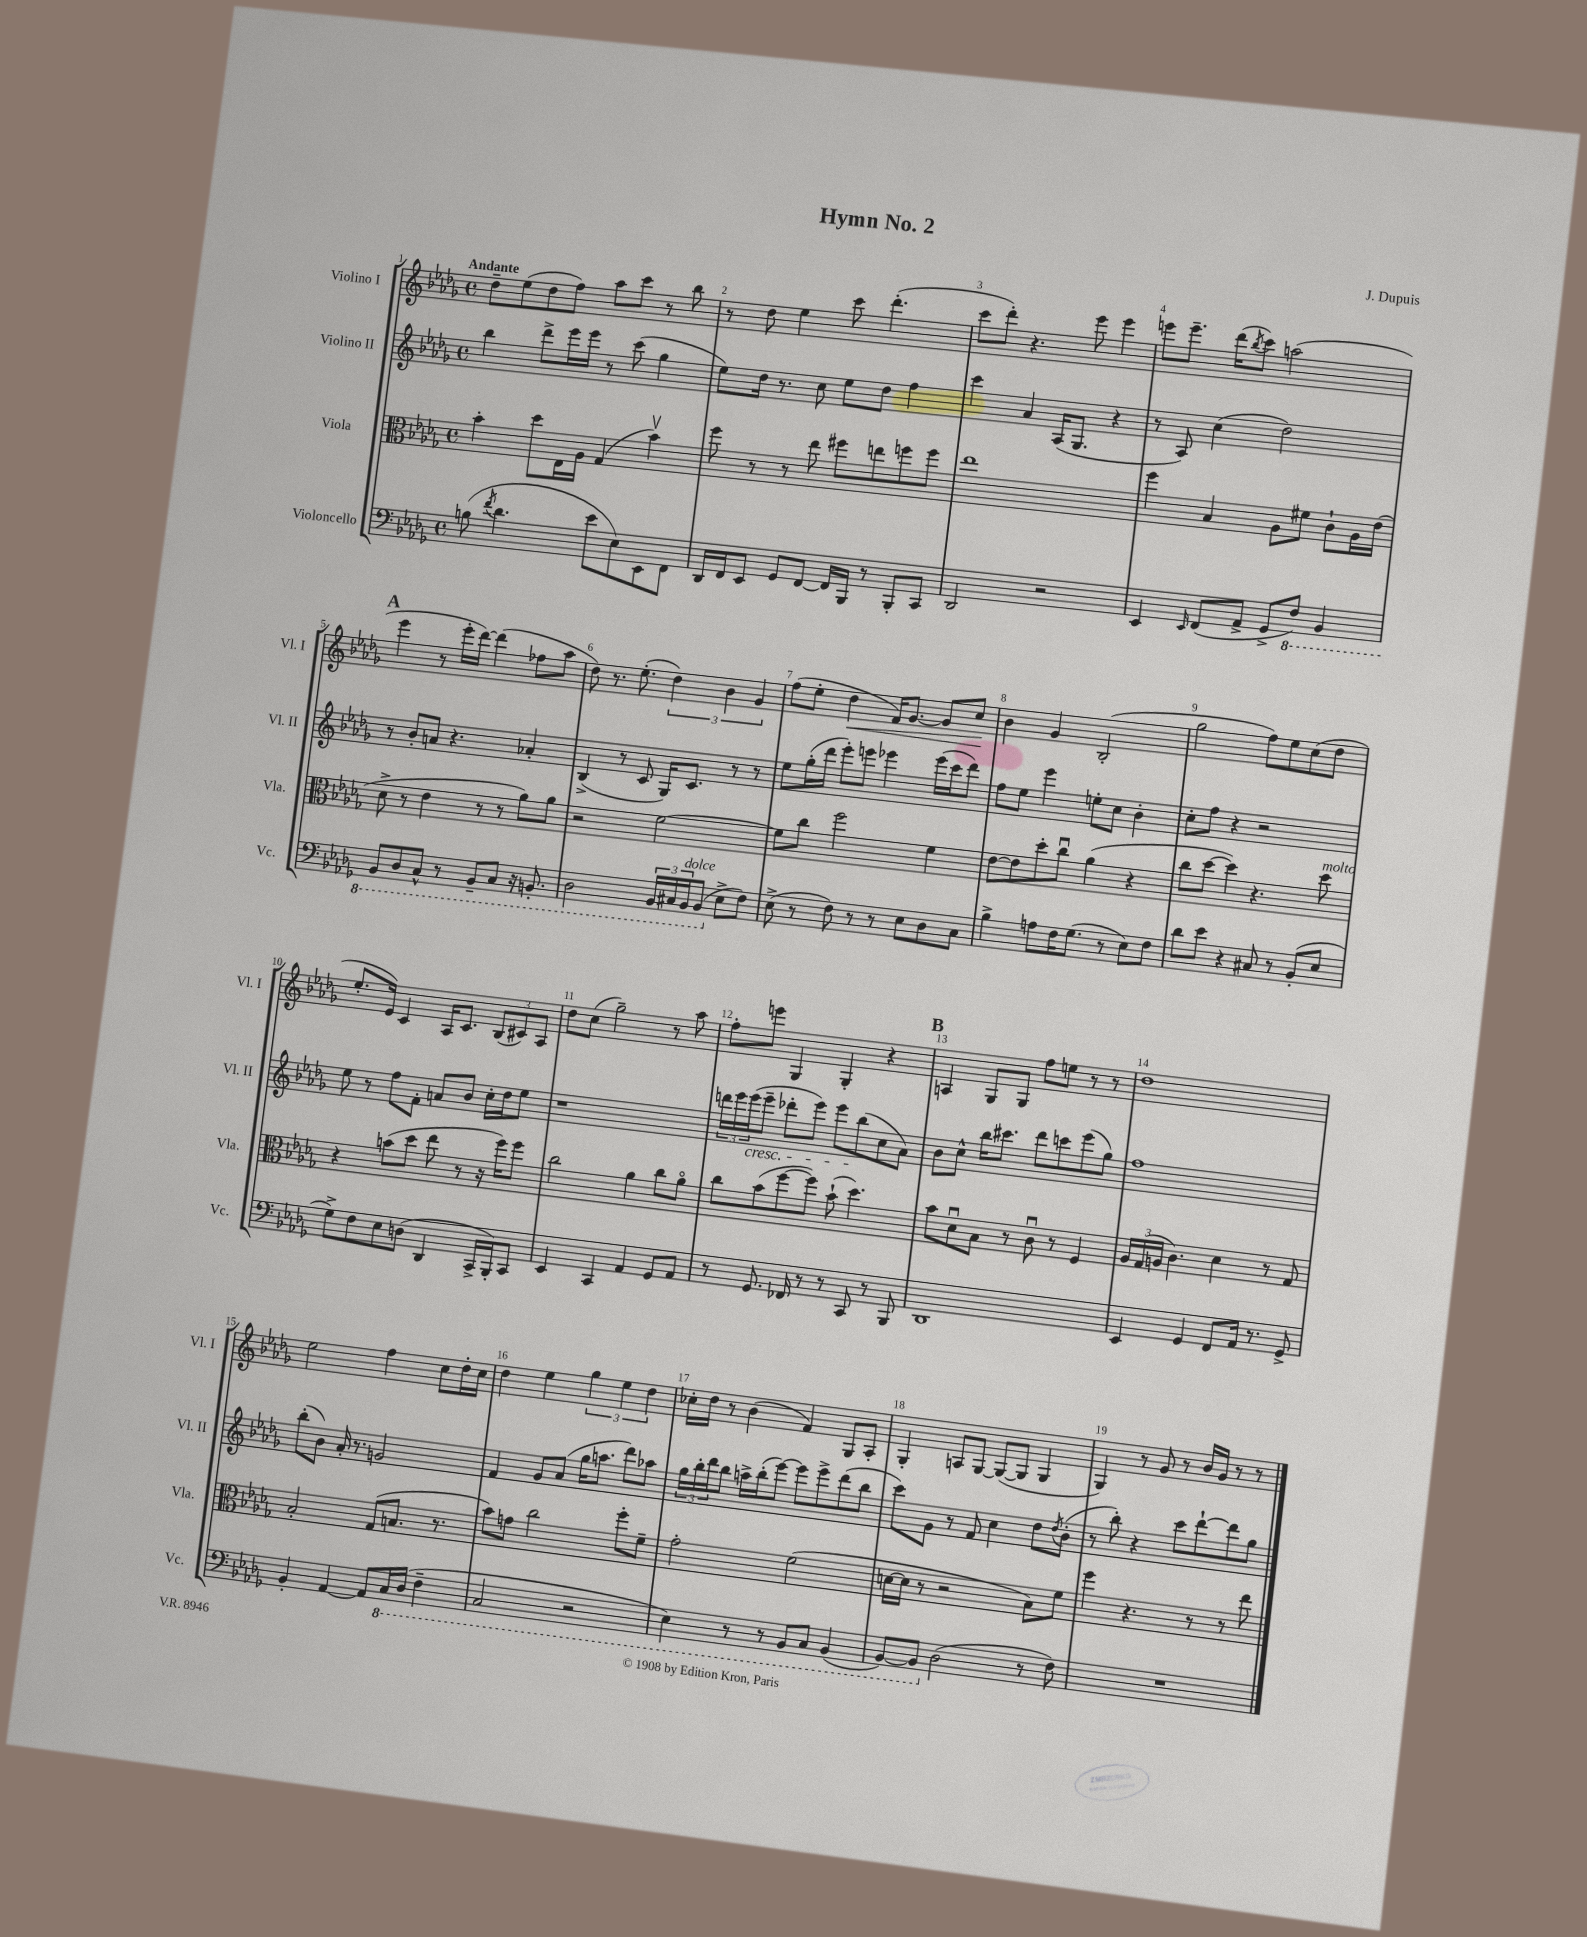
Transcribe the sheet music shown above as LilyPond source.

\header { title = "Hymn No. 2" composer = "J. Dupuis" }
<<
\new StaffGroup <<
\new Staff = "s0" \with { instrumentName = "Violino I" shortInstrumentName = "Vl. I" } {
    \clef treble \key des \major \defaultTimeSignature \time 4/4 \tempo "Andante"
    des''8-- ees''8( des''8 f''8) aes''8 c'''8 r8 bes''8 |
    r8 des''8 ees''4 c'''8 des'''4.-.( |
    c'''8 des'''8-.) r4. ees'''8 ees'''4 |
    e'''8 e'''8.-- des'''16( \acciaccatura { bes''8 } c'''8) a''2( |
    \mark \markup { \bold "A" } ees'''4 r8 ees'''16-. des'''16~) des'''4( fes''8 aes''8 |
    des''8) r8. ees''8.-.( \tuplet 3/2 { des''4) bes'4 ges'4 } |
    f''8( ees''8-. des''4\< f'16) ges'8.~ ges'8 c''8\! |
    bes'4 ges'4 bes2-.( |
    ges''2 f''8) ees''8 c''8( des''8 |
    ees''8.-. ees'16) c'4 aes16 c'8. \tuplet 3/2 { bes8( cis'8) aes8 } |
    des''8 c''8( ges''2--) r8 aes''8 |
    f''8-. e'''8 ges4 ges4-. r4 |
    \mark \markup { \bold "B" } a4 ges8 ges8 f''8 e''8 r8 r8 |
    des''1 |
    ees''2 f''4 c''8 des''16-. c''16 |
    des''4 ees''4 \tuplet 3/2 { ges''4 ees''4 des''4 } |
    ces''16-. des''16 r8 bes'4( f'4) ges8 aes8-. |
    ges4-. a8 ges8~ ges8~( ges8 ges4 |
    ges4) r8 ges'8 r8 bes'16 ges'16 r8 r8 \bar "|." |
}
\new Staff = "s1" \with { instrumentName = "Violino II" shortInstrumentName = "Vl. II" } {
    \clef treble \key des \major \defaultTimeSignature \time 4/4
    bes''4 des'''8-> ees'''16 ees'''16 r8 c'''8( ges''4 |
    ees''8) des''16 r8. c''8 ees''8 des''8 f''4 |
    c'''4 aes'4 aes16( ges8. r4 |
    r8 aes8) c''4( des''2) |
    \mark \markup { \bold "A" } r8 bes'8-. a'8 r4. aes'4-. |
    bes4->( r8 c'8 ges16) c'8. r8 r8 |
    ees''8 ges''16-.( des'''16 ees'''8-.) e'''8 ees'''4 ees'''16( c'''16 des'''8) |
    f''8 ees''8 ees'''4 e''8-. c''8 bes'4-. |
    c''8-. f''8 r4 r2 |
    ees''8 r8 f''8 f'8-. a'8 bes'8 c''16-. des''16 ees''8 |
    r1 |
    \tuplet 3/2 { d'''16 ees'''16 ees'''16\cresc( } ees'''8-- des'''8-. ees'''8) ees'''8 bes''8\!( c''8 aes'8) |
    \mark \markup { \bold "B" } bes'8 c''8-^ bes''16 cis'''8. des'''8 c'''8 ees'''8( ges''8) |
    f''1 |
    bes''8-.( bes'8) aes'16-. r8. g'2 |
    f'4 ges'8 aes'8( ges''16 a''8. des'''8) aes''8 |
    \tuplet 3/2 { ges''16 bes''16-. des'''16 } bes''8 a''16-> bes''16-.( ees'''8~) ees'''8 ees'''8-> des'''8( bes''8 |
    c'''8) ges'8 r8 f'8 c''4 des''8 \acciaccatura { des''8 } bes'8-.( |
    r8 bes''8-.) r4 c'''8 des'''8~-! des'''8 ges''8 \bar "|." |
}
\new Staff = "s2" \with { instrumentName = "Viola" shortInstrumentName = "Vla." } {
    \clef alto \key des \major \defaultTimeSignature \time 4/4
    bes'4-. des''8 ees16 aes16 ges4( bes'4\upbow) |
    f''8 r8 r8 ees''8 fis''8 e''8 f''8 f''8 |
    ees''1 |
    f''4 bes4 aes8 fis'8 c'8-! aes16 ees'16( |
    \mark \markup { \bold "A" } des'8-> r8 ees'4 r8 r8 aes'8) aes'8 |
    r2 f'2~ |
    f'8 c''8 f''2 f'4 |
    ees'8~ ees'8 des''8-. c''8\downbow aes'4( r4 |
    c''8 des''8~ des''4) r4. des''8^\markup { \italic "molto" } |
    r4 b'8( des''8 ees''8 r8 r16 f''16) f''8 |
    c''2 aes'4 c''8 aes'8\flageolet |
    c''8 bes'8( f''8~ f''8) bes'8-!( des''4.) |
    \mark \markup { \bold "B" } bes'8 des'8\downbow bes8 r8 c'8\downbow r8 f4 |
    \tuplet 3/2 { aes16 ges16( a16 } c'4.) des'4 r8 ges8 |
    bes2-. ges8( b8. r8. |
    bes'8) g'8 c''2 f''8-. f'8-- |
    ges'2-. f'2( |
    d'16~ d'16 r8 r2 bes8) f'8 |
    f''4 r4. r8 r8 ees''8 \bar "|." |
}
\new Staff = "s3" \with { instrumentName = "Violoncello" shortInstrumentName = "Vc." } {
    \clef bass \key des \major \defaultTimeSignature \time 4/4
    b8( \acciaccatura { f'8 } des'4. ees'8 ees8) ees,8 f,8 |
    des,16 f,16 ees,8 ges,8 f,8~ f,16 bes,,16 r8 bes,,8-. c,8 |
    des,2 r2 |
    ees,4 \grace { ees,16 } f,8( aes,8-> ges,8-> \ottava #-1 f,8) bes,,4 |
    \mark \markup { \bold "A" } bes,,8 des,8 c,8-^ r8 bes,,8-- c,8 r16 b,,8.-. |
    des,2 \tuplet 3/2 { bes,,16 cis,16 bes,,16^\markup { \italic "dolce" } } bes,,8( \ottava #0 ees8-> f8) |
    ees8->( r8 f8) r8 r8 ees8 des8 c8 |
    bes4-> a8 f16 ges8.( r8 ees8) f8 |
    des'8 ees'8 r4 cis8 r8 bes,8-.( ees8 |
    ges8->) f8 ees8 d8( des,4 c,16-> bes,,16-.) c,8 |
    ees,4 c,4 aes,4 ges,8 aes,8 |
    r8 ges,8. fes,16 r8 r8 c,8 r8 bes,,8 |
    \mark \markup { \bold "B" } des,1 |
    ees,4 ges,4 f,8 aes,16 r8. ges,8-> |
    bes,4-. aes,4~ aes,8 \ottava #-1 c,16 des,16( f,4-- |
    c,2 r2 |
    ees,4) r8 r8 bes,,8 c,8 bes,,4( |
    bes,,8~) bes,,8 \ottava #0 des2( r8 f8) |
    R1 \bar "|." |
}
>>
>>
\layout { \context { \Score \override BarNumber.break-visibility = ##(#f #t #t) barNumberVisibility = #all-bar-numbers-visible } }
